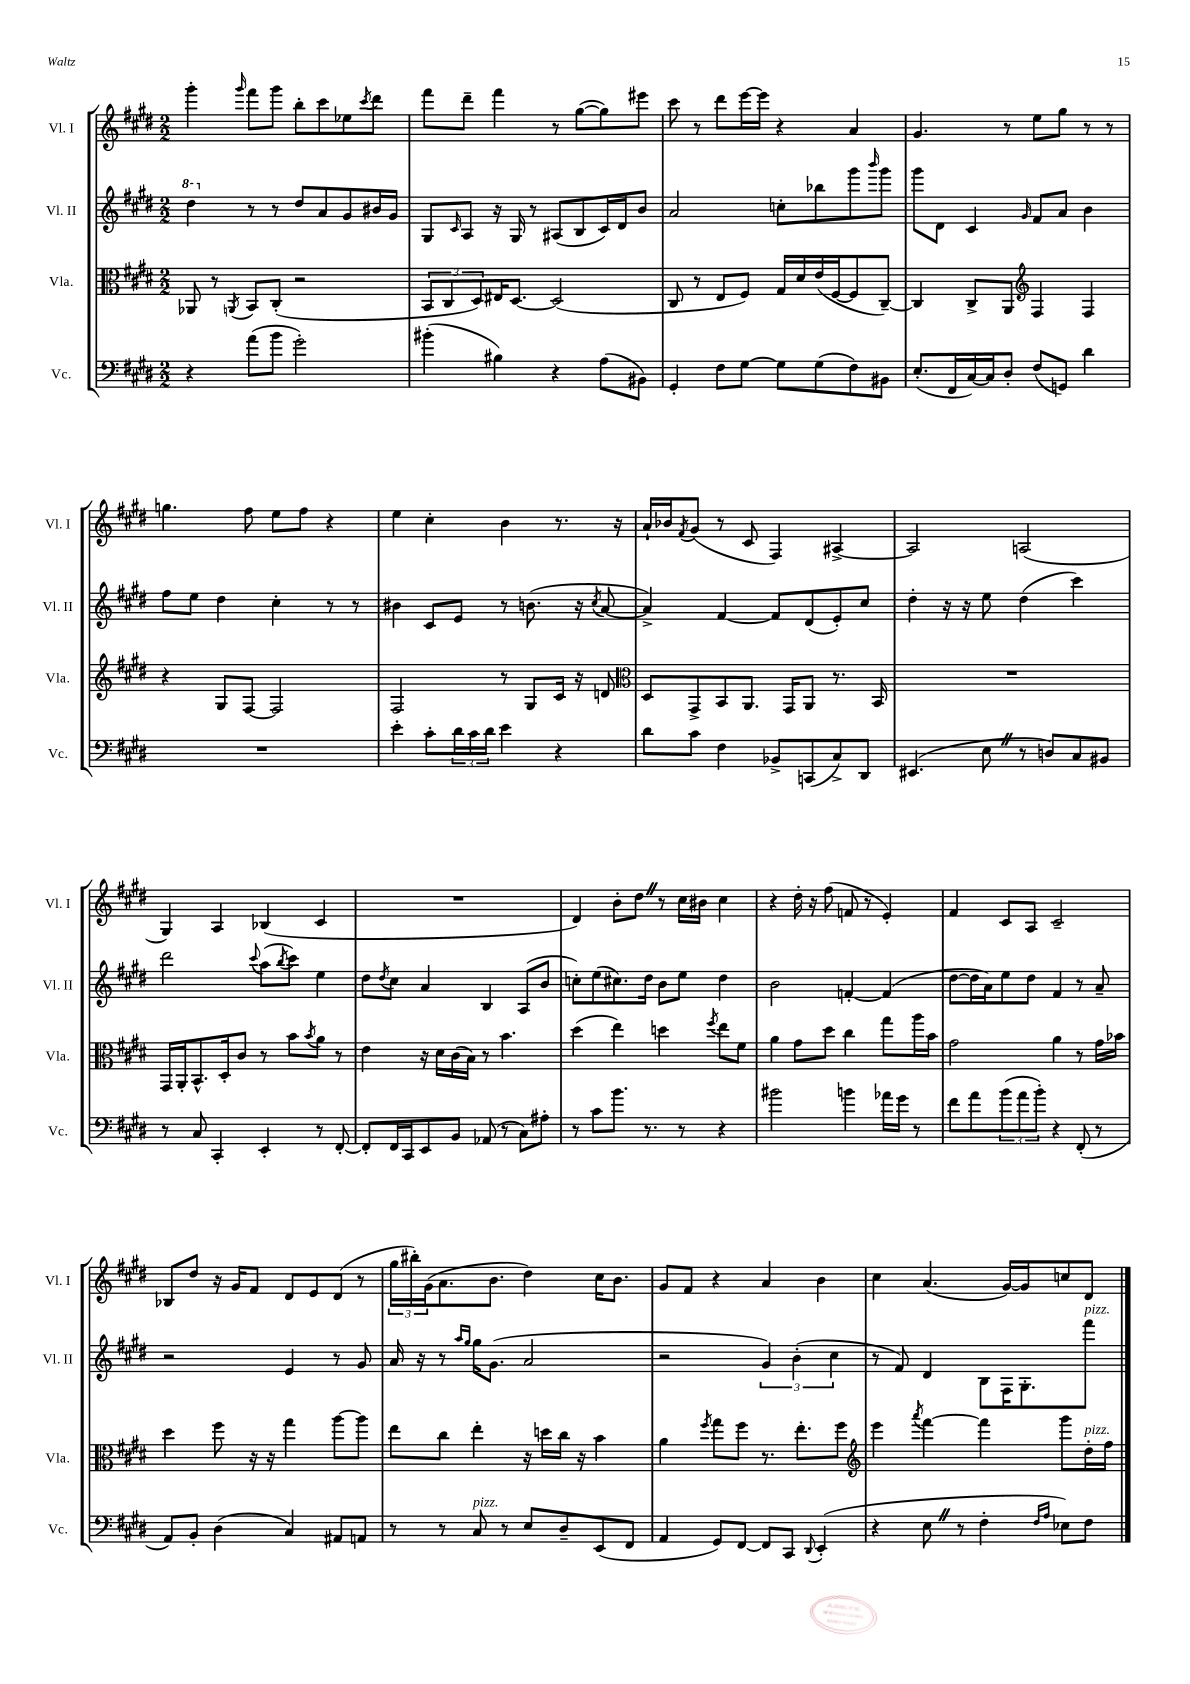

**kern	**kern	**kern	**kern
*staff4	*staff3	*staff2	*staff1
*clefF4	*clefC3	*clefG2	*clefG2
*k[f#c#g#d#]	*k[f#c#g#d#]	*k[f#c#g#d#]	*k[f#c#g#d#]
*M2/2	*M2/2	*M2/2	*M2/2
4r	8AA-	4ddd#	4ggg#'
.	8r	.	.
.	8qAA	.	16qqggg#
(8a	8BB	8r	8fff#
8b	(8C#'	8r	8ggg#
2g#')	2r	8dd#	8bb'
.	.	8a	8ccc#
.	.	8g#	8ee-
.	.	.	8qccc#
.	.	16b#	8ddd#
.	.	16g#	.
=	=	=	=
(4b#'	12BB	8G#	8fff#
.	12C#	.	.
.	.	16qqc#	.
.	.	8A	8ddd#~
.	12D#)	.	.
4B#)	16E#	16r	4fff#
.	[8.D#	16G#	.
.	.	8r	.
4r	(2D#]	(8A#	8r
.	.	8B	([8gg#
(8A	.	16c#)	8gg#])
.	.	16d#	.
8BB#)	.	8b	8eee#
=	=	=	=
4GG#'	8C#	2a	8ccc#
.	8r	.	8r
8F#	8E	.	8ddd#
[8G#	8F#)	.	[16eee
.	.	.	16eee]
8G#]	16G#	8cc'	4r
.	16d#	.	.
(8G#	(16e	8bb-	.
.	[16F#	.	.
8F#)	8F#]	8ggg#	4a
.	.	16qqbbb	.
8BB#	[8C#~)	8ggg#	.
=	=	=	=
(8.E'	4C#]	8ggg#	4.g#
.	.	8d#	.
16FF#	.	.	.
[16C#)	8C#^	4c#	.
16C#]	.	.	.
8D#'	8AA	.	8r
*	*clefG2	*	*
.	.	16qqg#	.
(8F#	4F#	8f#	8ee
8GG)	.	8a	8gg#
4d#	4F#	4b	8r
.	.	.	8r
=	=	=	=
1r	4r	8ff#	4.gg
.	.	8ee	.
.	8G#	4dd#	.
.	[8F#	.	8ff#
.	2F#]	4cc#'	8ee
.	.	.	8ff#
.	.	8r	4r
.	.	8r	.
=	=	=	=
4e'	2F#	4b#	4ee
8c#'	.	8c#	4cc#'
24d#	.	8e	.
24c#	.	.	.
24d#	.	.	.
4e	8r	8r	4b
.	8G#	(8.b	.
4r	16c#	.	8.r
.	16r	16r	.
.	.	8qcc#	.
.	8d	[8a	.
.	.	.	16r
=	=	=	=
*	*clefC3	*	*
8d#	8D#	4a^])	16a`
.	.	.	16b-
.	.	.	8qf#
8c#	8GG#^	.	(8g#
4F#	8BB	[4f#	8r
.	8.AA	.	8c#
8BB-^	.	8f#]	4F#)
.	16GG#	.	.
(8CC	8AA	(8d#	.
8C#^)	8.r	8e')	[4A#^
8DD#	.	8cc#	.
.	16BB	.	.
=	=	=	=
(4.EE#	1r	4dd#'	2A#]
.	.	16r	.
.	.	16r	.
8E	.	8ee	.
8r	.	(4dd#	(2A
8D)	.	.	.
8C#	.	4ccc#)	.
8BB#	.	.	.
=	=	=	=
8r	16GG#	2ddd#	4G#)
.	16AA'	.	.
8C#	8.BB^^	.	.
4CC#'	.	.	4A
.	16D#'	.	.
.	8c#	.	.
.	.	8qqccc#	.
4EE'	8r	(8aa	(4B-
.	.	8qbb	.
.	8b	8ccc#)	.
.	8qb	.	.
8r	8a	4ee	4c#
[8FF#'	8r	.	.
=	=	=	=
8FF#']	4e	8dd#	1r
.	.	8qdd#	.
16FF#	.	8cc#	.
16CC#	.	.	.
8EE	16r	4a	.
.	16d#	.	.
8BB	(16c#	.	.
.	16B)	.	.
(8AA-	8r	4B	.
8r	4.b	.	.
8C#)	.	(8A	.
8A#'	.	8b	.
=	=	=	=
8r	(4dd#	8cc')	4d#)
8c#	.	(8ee	.
8.b	4ee)	8.cc#)	8b'
.	.	.	8dd#
8.r	.	16dd#	.
.	4dd	8b	8r
8r	.	8ee	16cc#
.	.	.	16b#
.	8qff#	.	.
4r	8ee	4dd#	4cc#
.	8f#	.	.
=	=	=	=
2b#	4a	2b	4r
.	8g#	.	16dd#'
.	.	.	16r
.	8dd#	.	(8ff#
4b	4cc#	[4f'	8f
.	.	.	8r
16a-	8gg#	(4f]	4e')
16g#	.	.	.
8r	16aa	.	.
.	16b	.	.
=	=	=	=
8f#	2g#	[8dd#	4f#
8a	.	16dd#]	.
.	.	16a)	.
(12b	.	8ee	8c#
12a	.	.	.
.	.	8dd#	8A
12b')	.	.	.
4r	4a	4f#	2c#~
(8FF#'	8r	8r	.
8r	16g#	8a~	.
.	16b-	.	.
=	=	=	=
8AA)	4dd#	2r	8B-
8BB'	.	.	8dd#
(4D#	8ff#	.	16r
.	.	.	16g#
.	16r	.	8f#
.	16r	.	.
4C#)	4gg#	4e	8d#
.	.	.	8e
8AA#	[8aa	8r	(8d#
8AA	8aa]	8g#	8r
=	=	=	=
8r	8ee	16a	24gg#
.	.	.	24bb#')
.	.	16r	.
.	.	.	(24g#
8r	8cc#	8r	8.a
.	.	16qqaa	.
.	.	16qqgg#	.
8C#	4ee'	16gg#	.
.	.	(8.g#	8.b
8r	.	.	.
8E	16r	2a	4dd#)
.	16dd	.	.
8D#~	16cc#	.	.
.	16r	.	.
(8EE	4b	.	16cc#
.	.	.	8.b
8FF#	.	.	.
=	=	=	=
4AA	4a	2r	8g#
.	.	.	8f#
.	8qff#	.	.
8GG#)	8gg#	.	4r
[8FF#	8ff#	.	.
8FF#]	8.r	6g#)	4a
8CC#	.	.	.
.	.	(6b'	.
.	8.ee'	.	.
8qqDD#	.	.	.
(4EE'	.	.	4b
.	.	6cc#	.
.	8ff#	.	.
=	=	=	=
*	*clefG2	*	*
4r	4eee	8r	4cc#
.	.	8f#)	.
.	8qaaa	.	.
8E	[4fff#	4d#	(4.a
8r	.	.	.
4F#'	4fff#]	8B	.
.	.	16F#	[16g#)
.	.	8.G#'	16g#]
16qqF#	.	.	.
16qqA	.	.	.
8E-)	8ggg#	.	8cc
8F#	16dd#'	8fff#	8d#
.	16ff#	.	.
==	==	==	==
*-	*-	*-	*-
